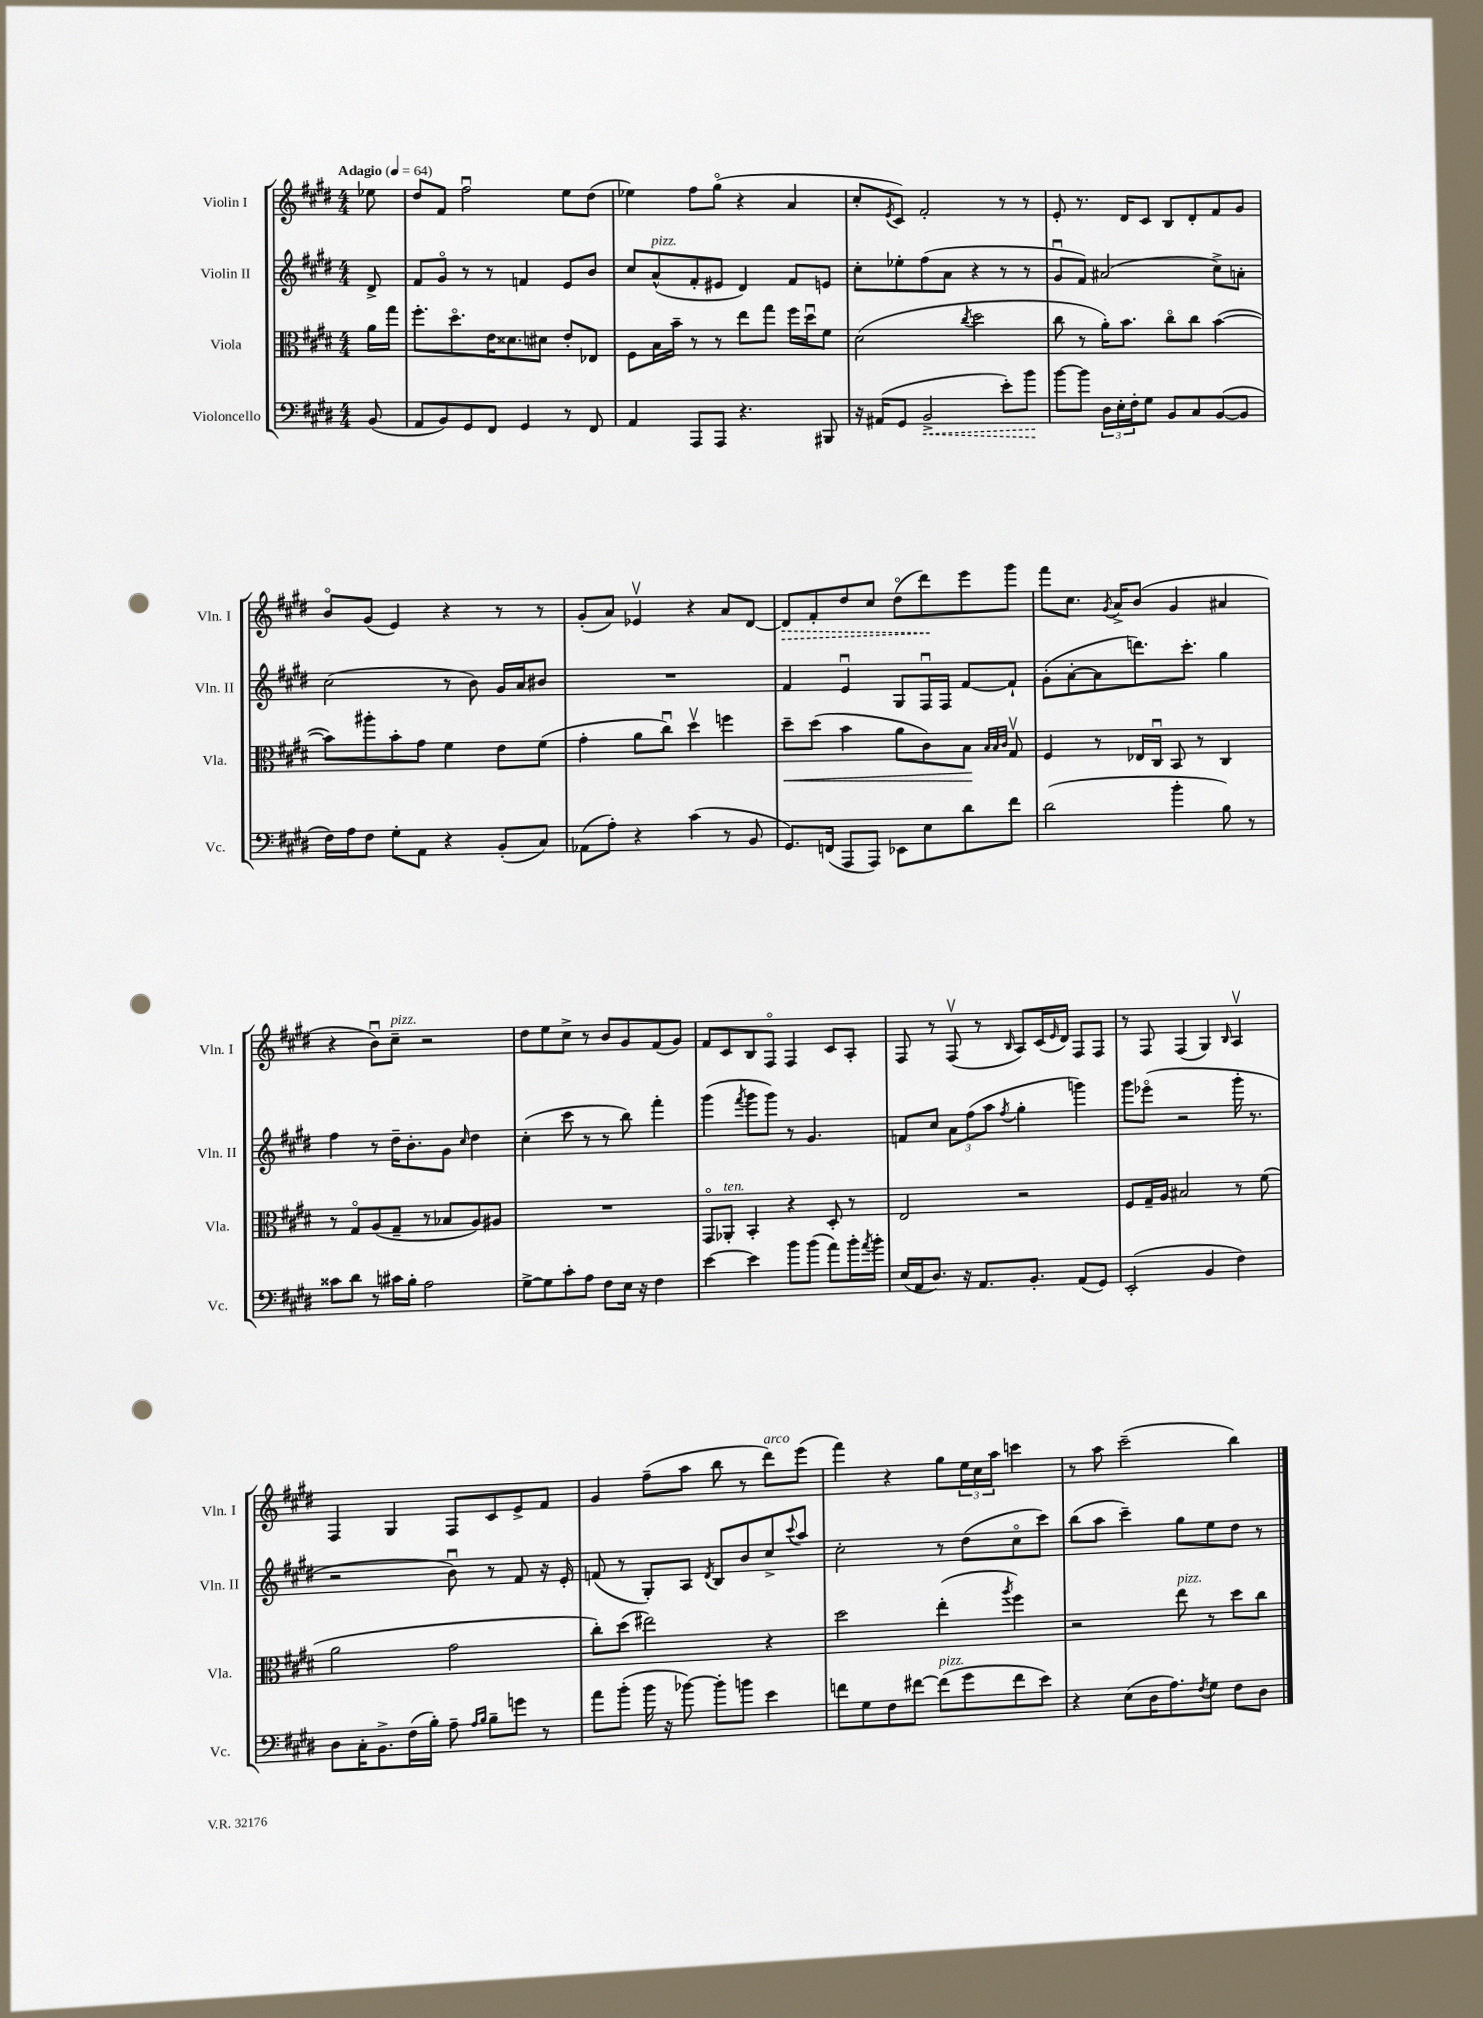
<<
\new StaffGroup <<
\new Staff = "s0" \with { instrumentName = "Violin I" shortInstrumentName = "Vln. I" } {
    \clef treble \key e \major \numericTimeSignature \time 4/4 \partial 8 \tempo "Adagio" 4 = 64
    ees''8 |
    dis''8 fis'8 fis''2\downbow e''8 dis''8( |
    ees''4) fis''8 gis''8\flageolet( r4 a'4 |
    cis''8-. \acciaccatura { e'8 } cis'8) fis'2-. r8 r8 |
    e'8-. r8. dis'16 cis'8 b8 dis'8-. fis'8 gis'8 |
    b'8\flageolet gis'8( e'4) r4 r8 r8 |
    gis'8-.( a'8) ees'4\upbow r4 a'8 dis'8~ |
    \once \override Hairpin.style = #'dashed-line dis'8\> fis'8-. dis''8 cis''8 dis''8\flageolet( dis'''8\!) e'''8 gis'''8 |
    fis'''8 cis''8. \acciaccatura { gis'8 } a'16-> b'8( gis'4 ais'4 |
    r4 b'8\downbow) cis''8--^\markup { \italic "pizz." } r2 |
    dis''8 e''8 cis''8-> r8 b'8 gis'8 fis'8( gis'8) |
    fis'8 cis'8 b8 fis8\flageolet fis4 cis'8 a8-. |
    fis8 r8 fis8\upbow( r8 \grace { b16 } a8) cis'16( \grace { e'16 } dis'16) fis8 fis8 |
    r8 fis8 fis4( gis4) \grace { b16 } a4\upbow |
    fis4 gis4 fis8 cis'8 e'8-> fis'8 |
    gis'4 fis''8--( a''8 b''8 r8 dis'''8^\markup { \italic "arco" }) e'''8( |
    fis'''4) r4 gis''8 \tuplet 3/2 { e''16 cis''16 a''16 } c'''4 |
    r8 a''8 cis'''2--( b''4) \bar "|." |
}
\new Staff = "s1" \with { instrumentName = "Violin II" shortInstrumentName = "Vln. II" } {
    \clef treble \key e \major \numericTimeSignature \time 4/4 \partial 8
    dis'8-> |
    fis'8 gis'8\flageolet r8 r8 f'4 e'8 b'8 |
    cis''8 a'8-^^\markup { \italic "pizz." }( fis'8-. eis'8 dis'4) fis'8 e'8 |
    cis''8-. ees''8-. fis''8( a'8 r4 r8 r8 |
    gis'8\downbow fis'8) ais'2( cis''8->) a'8-. |
    cis''2( r8 b'8) gis'16 a'16 bis'8 |
    R1 |
    fis'4 e'4\downbow gis8 fis16\downbow fis16 fis'8~ fis'8-! |
    gis'8-.( a'8~-. a'8 d'''8.) cis'''8.-. gis''4 |
    fis''4 r8 dis''16-- b'8.-. gis'8 \grace { cis''16 } dis''4 |
    cis''4-.( cis'''8 r8 r8 b''8) fis'''4-. |
    gis'''4( \acciaccatura { fis'''8 } gis'''8 gis'''8) r8 gis'4. |
    f'8 cis''8 \tuplet 3/2 { a'8 fis''8( a''8 } \acciaccatura { fis''8 } gis''4-. g'''4) |
    gis'''8 ees'''8\flageolet( r2 gis'''16-. r8. |
    r2 b'8\downbow) r8 fis'8 r16 e'16-. |
    f'8( r8 gis8-.) a8 \acciaccatura { dis'8 } b8 b'8 cis''8-> \appoggiatura { cis'''8 } a''8 |
    cis''2-. r8 dis''8( cis''8\flageolet cis'''8) |
    b''8( a''8 cis'''4--) gis''8 e''8 dis''8 r8 \bar "|." |
}
\new Staff = "s2" \with { instrumentName = "Viola" shortInstrumentName = "Vla." } {
    \clef alto \key e \major \numericTimeSignature \time 4/4 \partial 8
    a'16 gis''16 |
    fis''8.-. dis''8.\flageolet e'16 disis'8. dis'8 e'8-. ees8 |
    fis8 b16 b'16-- r8 r8 e''8 gis''8 fis''16 dis''16\downbow fis'8 |
    dis'2( \acciaccatura { cis''8 } dis''2 |
    cis''8 r8 a'16-.) b'8. cis''8\flageolet cis''8 b'4~( |
    b'8) ais''8-. b'8-. gis'8 fis'4 e'8 fis'8( |
    gis'4-. a'8 cis''8\downbow) dis''4\upbow f''4 |
    dis''8--\< dis''8( b'4 a'8 cis'8) b8\! \grace { b32 b32 cis'32 } gis8\upbow |
    fis4 r8 ees16 cis16\downbow b,8 r8 cis4 |
    r8 gis8\flageolet a8( gis8-- r8 bes8 a8) ais8 |
    R1 |
    gis,8\flageolet aes,8-.^\markup { \italic "ten." } b,4-. r4 dis8-. r8 |
    e2 r2 |
    fis8 gis16-- a16 bis2 r8 fis'8( |
    a'2 gis'2 |
    cis''8-.) dis''8( eis''2) r4 |
    dis''2 e''4-.( \acciaccatura { a''8 } fis''4) |
    r2 e''8^\markup { \italic "pizz." } r8 dis''8 cis''8 \bar "|." |
}
\new Staff = "s3" \with { instrumentName = "Violoncello" shortInstrumentName = "Vc." } {
    \clef bass \key e \major \numericTimeSignature \time 4/4 \partial 8
    b,8( |
    a,8 b,8) gis,8 fis,8 gis,4 r8 fis,8 |
    a,4 a,,8 a,,8 r4. bis,,8 |
    r16 ais,16( gis,8 \once \override Hairpin.style = #'dashed-line b,2->\< e'8-.) b'8\! |
    b'8~ b'8 \tuplet 3/2 { dis16 e16-. fis16-. } gis8 b,8 cis8 b,8~( b,8 |
    fis16) a16 fis8 gis8-. a,8 r4 b,8-.( cis8) |
    aes,8( a8-.) r4 cis'4( r8 b,8 |
    gis,8.) f,16( a,,8 a,,8) ees,8 e8 dis'8 fis'8 |
    dis'2( b'4-. b8) r8 |
    cisis'8 dis'8 r8 cis'16 b16-. a2 |
    gis8~-> gis8 cis'8-. a8 fis8 e16 r16 fis4 |
    e'4~ e'4 b'8 b'8( a'8) b'16-. \acciaccatura { a'8 } b'16-. |
    e16( a,16 dis8.) r16 a,8. b,8.-. a,8( gis,8) |
    e,2-.( b,4 fis4) |
    dis8 cis16-. b,8.-> fis16( b16-.) a8-- \grace { a16 b16 } b8-- g'8 r8 |
    a'8 b'8-.( b'16 r16 bes'8~) bes'8-. b'8 e'4 |
    f'8 gis8 fis8 fis'8~ fis'8^\markup { \italic "pizz." }( gis'8 fis'8 e'8) |
    r4 e8( dis16 a8.) \acciaccatura { fis8 } gis8 fis8 dis8 \bar "|." |
}
>>
>>
\layout { \context { \Score \remove "Bar_number_engraver" } }
